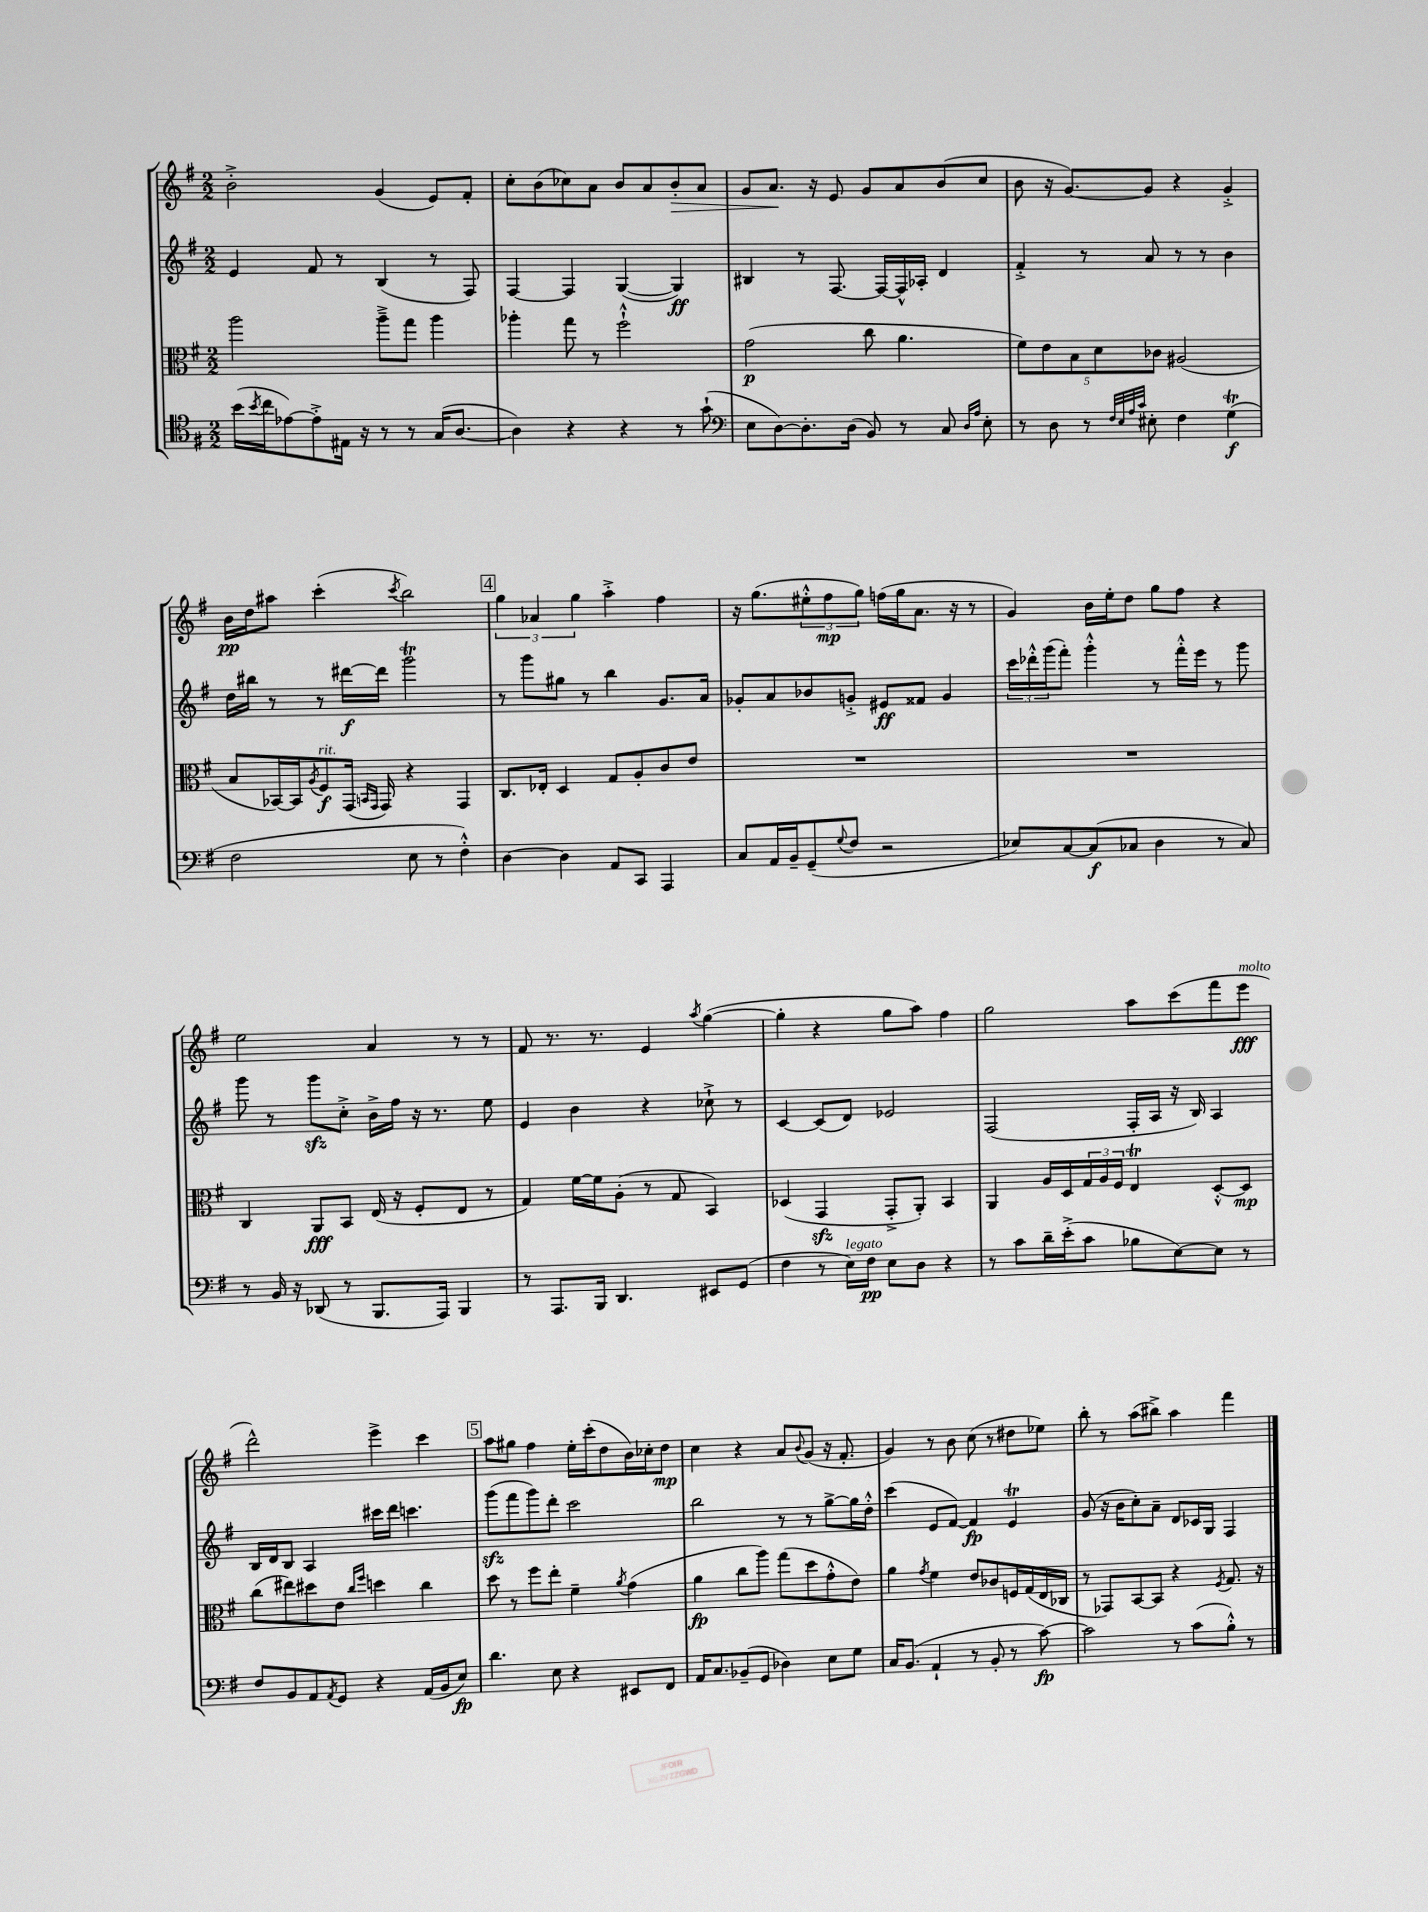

**kern	**kern	**kern	**kern
*staff4	*staff3	*staff2	*staff1
*clefC4	*clefC3	*clefG2	*clefG2
*k[f#]	*k[f#]	*k[f#]	*k[f#]
*M2/2	*M2/2	*M2/2	*M2/2
(16b	2aa	4e	2b'^
8qb	.	.	.
16cc	.	.	.
[8e-)	.	.	.
8e-'^]	.	8f#	.
16E#	.	8r	.
16r	.	.	.
8r	8aa~^	(4B	(4g
8r	8gg	.	.
(16G	4aa	8r	8e)
[8.A	.	.	.
.	.	8F#)	8f#'
=	=	=	=
4A])	4aa-'	[4F#	8cc'
.	.	.	(8b
4r	8gg	4F#]	8cc-)
.	8r	.	8a
4r	2ff#`^^	([4G	8b
.	.	.	8a
8r	.	4G])	8b'
(8g`	.	.	8a
=	=	=	=
*clefF4	*	*	*
8E	(2g	4B#	8g
[8D)	.	.	8.a
8.D']	.	8r	.
.	.	.	16r
.	.	[8.F#	8e
(16D	.	.	.
8BB)	8cc	.	8g
.	.	16F#_	.
8r	4.a	16F#^^]	8a
.	.	16A-'	.
8C	.	4d	(8b
16qqD	.	.	.
16qqA	.	.	.
8E'	.	.	8cc
=	=	=	=
8r	10f#)	4f#'^	8b
.	10e	.	.
8D	.	.	16r
.	.	.	[8.g)
.	10B	.	.
8r	.	8r	.
.	10d	.	.
32qqF#	.	.	.
32qqE	.	.	.
32qqA	.	.	.
32qqc	.	.	.
8E#'	.	8a	8g]
.	10c-	.	.
4F#	(2A#	8r	4r
.	.	8r	.
(4G	.	4b	4g'^
=	=	=	=
2F#	8B	16dd	16b
.	.	16bb#	16dd
.	[16BB-)	8r	8aa#
.	16BB-]	.	.
.	8qA	.	.
.	8F#	8r	(4ccc'
.	(16GG	[16ddd#	.
.	16qqBB	.	.
.	16qqGG	.	.
.	16GG)	16ddd#]	.
.	.	.	8qccc
8E	4r	2ggg	2bb)
8r	.	.	.
4F#'^^)	4GG	.	.
=	=	=	=
[4D	8.C	8r	6gg
.	.	8ggg	.
.	.	.	6a-
.	16E-'	.	.
4D]	4D	8gg#	.
.	.	.	6gg
.	.	8r	.
8AA	8G	4bb	4aa'^
8CC	8A'	.	.
4AAA	8c	8.g	4ff#
.	8e	.	.
.	.	16a	.
=	=	=	=
8C	1r	8g-'	16r
.	.	.	(8.gg
16AA	.	8a	.
16BB~	.	.	.
(8GG~	.	8b-	12ee#'^^
.	.	.	12ff#
8qqG	.	.	.
8F#	.	8g'^	.
.	.	.	12gg)
2r	.	8e#	(16ff
.	.	.	16gg
.	.	8f##	8.a
.	.	4g	.
.	.	.	16r
.	.	.	8r
=	=	=	=
8E-)	1r	24ccc	4g)
.	.	24ddd-'^^	.
.	.	(24ggg	.
[8C	.	8fff#')	.
(8C]	.	4ggg'^^	16b
.	.	.	16ee'
8C-	.	.	8dd
4D	.	8r	8gg
.	.	16fff#'^^	8ff#
.	.	16eee	.
8r	.	8r	4r
8C-)	.	8ggg	.
=	=	=	=
8r	4C	8ggg	2ee
16BB	.	8r	.
16r	.	.	.
(8DD-	8AA	8ggg	.
8r	8BB	8cc'^	.
8.BBB	(16E	16b^	4a
.	16r	16ff#	.
.	8F#'	16r	.
16AAA)	.	8.r	.
4BBB	8E	.	8r
.	8r	8ee	8r
=	=	=	=
8r	4G)	4e	8f#
8.AAA	.	.	8.r
.	[16f#	4b	.
16BBB	16f#]	.	8.r
4.DD	(8A'	.	.
.	8r	4r	4e
.	8G	.	.
.	.	.	8qaa
8EE#	4BB)	8cc-`^	([4gg
(8GG	.	8r	.
=	=	=	=
4F#	(4D-	[4c	4gg']
8r	4GG	(8c]	4r
16E)	.	8d)	.
16F#	.	.	.
8E	8GG'^	2e-	8gg
8D	8AA')	.	8aa)
4r	4BB	.	4ff#
=	=	=	=
8r	4AA	(2F#	2gg
8c	.	.	.
16d~	16A	.	.
(16e'^	16D	.	.
8c	24G	.	.
.	24A	.	.
.	24F#	.	.
8B-	4E	16F#'	8aa
.	.	16A	.
[8E)	.	16r	(8ccc
.	.	16B)	.
8E]	[8D'^^	4A	8fff#
8r	8D]	.	8eee
=	=	=	=
8F#	(8cc	16B	2ddd^^)
.	.	16d	.
8BB	8ee#)	8B	.
8AA	8dd#	4A	.
8qAA	.	.	.
8GG	8e	.	.
.	16qqcc	.	.
.	16qqff#	.	.
4r	4dd	16ccc#	4eee^
.	.	16ddd	.
.	.	4.ccc	.
(16AA	4cc	.	4ccc
16BB	.	.	.
8E)	.	.	.
=	=	=	=
4.d	8dd	(8ggg	8aa
.	8r	8fff#	8gg#
.	8ff#	8ggg)	4ff#
8E	8ee'	8ddd'	.
4r	4f#~	2ccc	16ee'
.	.	.	(16ccc'
.	.	.	8dd
.	8qa	.	.
8EE#	(4g	.	16b)
.	.	.	16cc-'
8FF#	.	.	8dd
=	=	=	=
16AA	4a	2bb	4cc
8.C	.	.	.
(8BB-~	8cc	.	4r
8GG	8aa)	.	.
4D-)	(8gg	8r	8a
.	.	.	8qqb
.	8dd	8r	(8g
8E	8g'^^	[8gg^	16r
.	.	.	8.f#'
8G	8e)	16gg]	.
.	.	16dd'^^	.
=	=	=	=
16C	4a	(4ccc	4g)
(8.BB	.	.	.
.	8qg	.	.
4AA`	4f#	8e	8r
.	.	[8f#)	8b
8r	8e	4f#]	(8cc
8BB'	8c-	.	8r
8r	16F	4e	8dd#
.	(16G	.	.
[8c)	16E	.	8ee-)
.	16C-	.	.
=	=	=	=
2c]	8r	(8g	8bb'
.	8GG-)	16r	8r
.	.	16b	.
.	[8BB	8cc')	(8aa
.	8BB]	8a~	8bb#^)
8r	4r	8d	4aa
(8c	.	16c-	.
.	.	16G	.
.	8qF#	.	.
8B'^^)	8.G	4F#	4fff#
8r	.	.	.
.	16r	.	.
==	==	==	==
*-	*-	*-	*-
